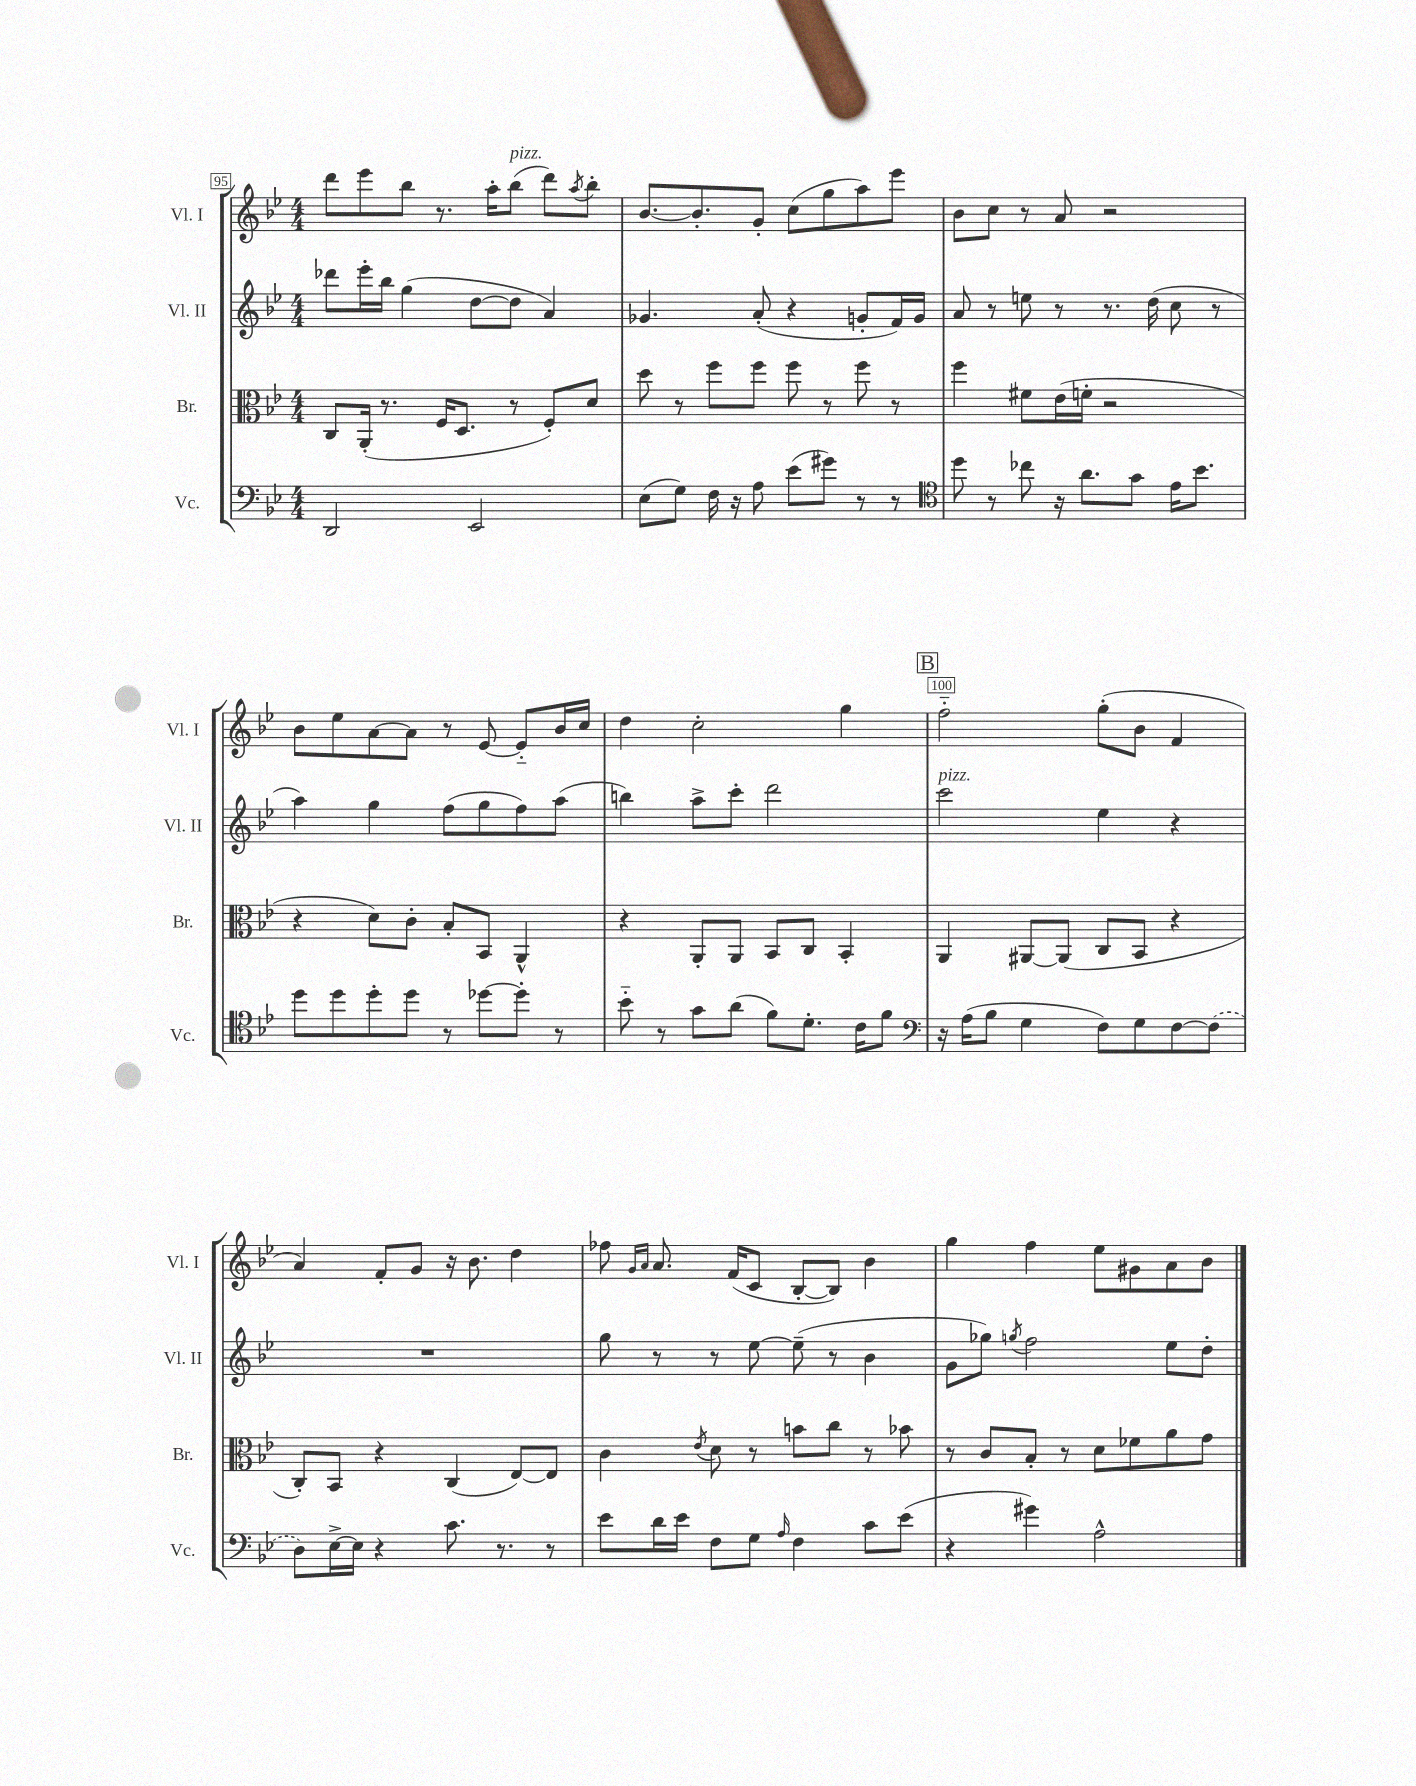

**kern	**kern	**kern	**kern
*part4	*part3	*part2	*part1
*staff4	*staff3	*staff2	*staff1
*I"Vc.	*I"Br.	*I"Vl. II	*I"Vl. I
*I'Vc.	*I'Br.	*I'Vl. II	*I'Vl. I
*clefF4	*clefC3	*clefG2	*clefG2
*k[b-e-]	*k[b-e-]	*k[b-e-]	*k[b-e-]
*M4/4	*M4/4	*M4/4	*M4/4
=95	=95	=95	=95
2DD/	8C/L	8ddd-X\L	8ddd\L
.	(16AA'/Jk	16eee-'\L	8eee-\
.	8.r	16bb-\JJ	.
.	.	(4gg\	8bb-\J
.	16F/KL	.	8.r
.	8.D/J	.	.
2EE-/	.	[8dd\L	.
.	.	.	16aa'\KL
!	!	!	!LO:TX:a:i:t=pizz.
.	8r	8dd\J]	(8bb-\J
.	8F'/L)	4a/)	8ddd\L)
.	.	.	8qaa/
.	8d/J	.	8bb-'\J
=96	=96	=96	=96
(8E-\L	8dd\	4.g-X/	[8.b-/L
8G\J)	8r	.	.
.	.	.	8.b-'/]
16F\	8ff\L	.	.
16r	.	.	.
8A\	8ff\J	(8a'/	8g'/J
(8e-\L	8ff\	4r	(8cc\L
8g#X\J)	8r	.	8gg\
8r	8ff\	8gn'/L	8aa\)
8r	8r	16f/L)	8eee-\J
.	.	16g/JJ	.
=97	=97	=97	=97
*clefC4	*	*	*
8dd\	4ff\	8a/	8b-\L
8r	.	8r	8cc\J
8cc-X\	8f#X\L	8een\	8r
16r	(16e-\L	8r	8a/
8.a\L	16fn'\JJ	.	.
.	2r	8.r	2r
8g\J	.	.	.
.	.	(16dd\	.
16e-\KL	.	8cc\	.
8.b-\J	.	.	.
.	.	8r	.
!!LO:LB:g=z
=98	=98	=98	=98
8dd\L	4r	4aa\)	8b-\L
8dd\	.	.	8ee-\
8dd'\	8d\L)	4gg\	[8a\
8dd\J	8c'\J	.	8a\J]
8r	8B-'/L	(8ff\L	8r
[8dd-X\L	8BB-/J	8gg\	[8e-/
8dd-'\J]	4AA^^/	8ff\)	8e-/L]
8r	.	(8aa\J	16b-/L
.	.	.	16cc/JJ
=99	=99	=99	=99
8b-\	4r	4bbn\)	4dd\
8r	.	.	.
8g\L	8AA'/L	8aa^\L	2cc'\
(8a\J	8AA/J	8ccc'\J	.
8f\L)	8BB-/L	2ddd\	.
8.d'\J	8C/J	.	.
.	4BB-'/	.	4gg\
16c\KL	.	.	.
8f\J	.	.	.
!!LO:REH:place=s1:t=B
=100	=100	=100	=100
*clefF4	*	*	*
!	!	!LO:TX:a:i:t=pizz.	!
16r	4AA/	2ccc\	2ff\
(16A\KL	.	.	.
8B-\J	.	.	.
4G\	[8AA#X/L	.	.
.	(8AA#/J]	.	.
8F\L)	8C/L	4ee-\	(8gg'\L
8G\	8BB-/J	.	8b-\J
[8F\	4r	4r	4f/
(8F\J]	.	.	.
!!LO:LB:g=z
=101	=101	=101	=101
8D\L)	8C'/L)	1r	4a/)
[16E-^\L	8BB-/J	.	.
16E-\JJ]	.	.	.
4r	4r	.	8f'/L
.	.	.	8g/J
8.c\	(4C/	.	16r
.	.	.	8.b-\
8.r	.	.	.
.	[8E-/L)	.	4dd\
8r	8E-/J]	.	.
=102	=102	=102	=102
8e-\L	4c\	8gg\	8ff-X\
.	.	.	16qqg/LL
.	.	.	16qqa/JJ
16d\L	.	8r	8.a/
16e-\JJ	.	.	.
.	8qe-/	.	.
8F\L	8d\	8r	.
.	.	.	(16f/KL
8G\J	8r	[8ee-\	8c/J
16qqA/	.	.	.
4F\	8bn\L	(8ee-~\]	[8B-'/L
.	8cc\J	8r	8B-/J])
8c\L	8r	4b-\	4b-\
(8e-\J	8b-X\	.	.
=103	=103	=103	=103
4r	8r	8g\L	4gg\
.	8c/L	8gg-X\J)	.
.	.	8qggn/	.
4g#X\)	8B-'/J	2ff\	4ff\
.	8r	.	.
2A^^\	8d\L	.	8ee-\L
.	8f-X\	.	8g#X\
.	8a\	8ee-\L	8a\
.	8g\J	8dd'\J	8b-\J
==	==	==	==
*-	*-	*-	*-
